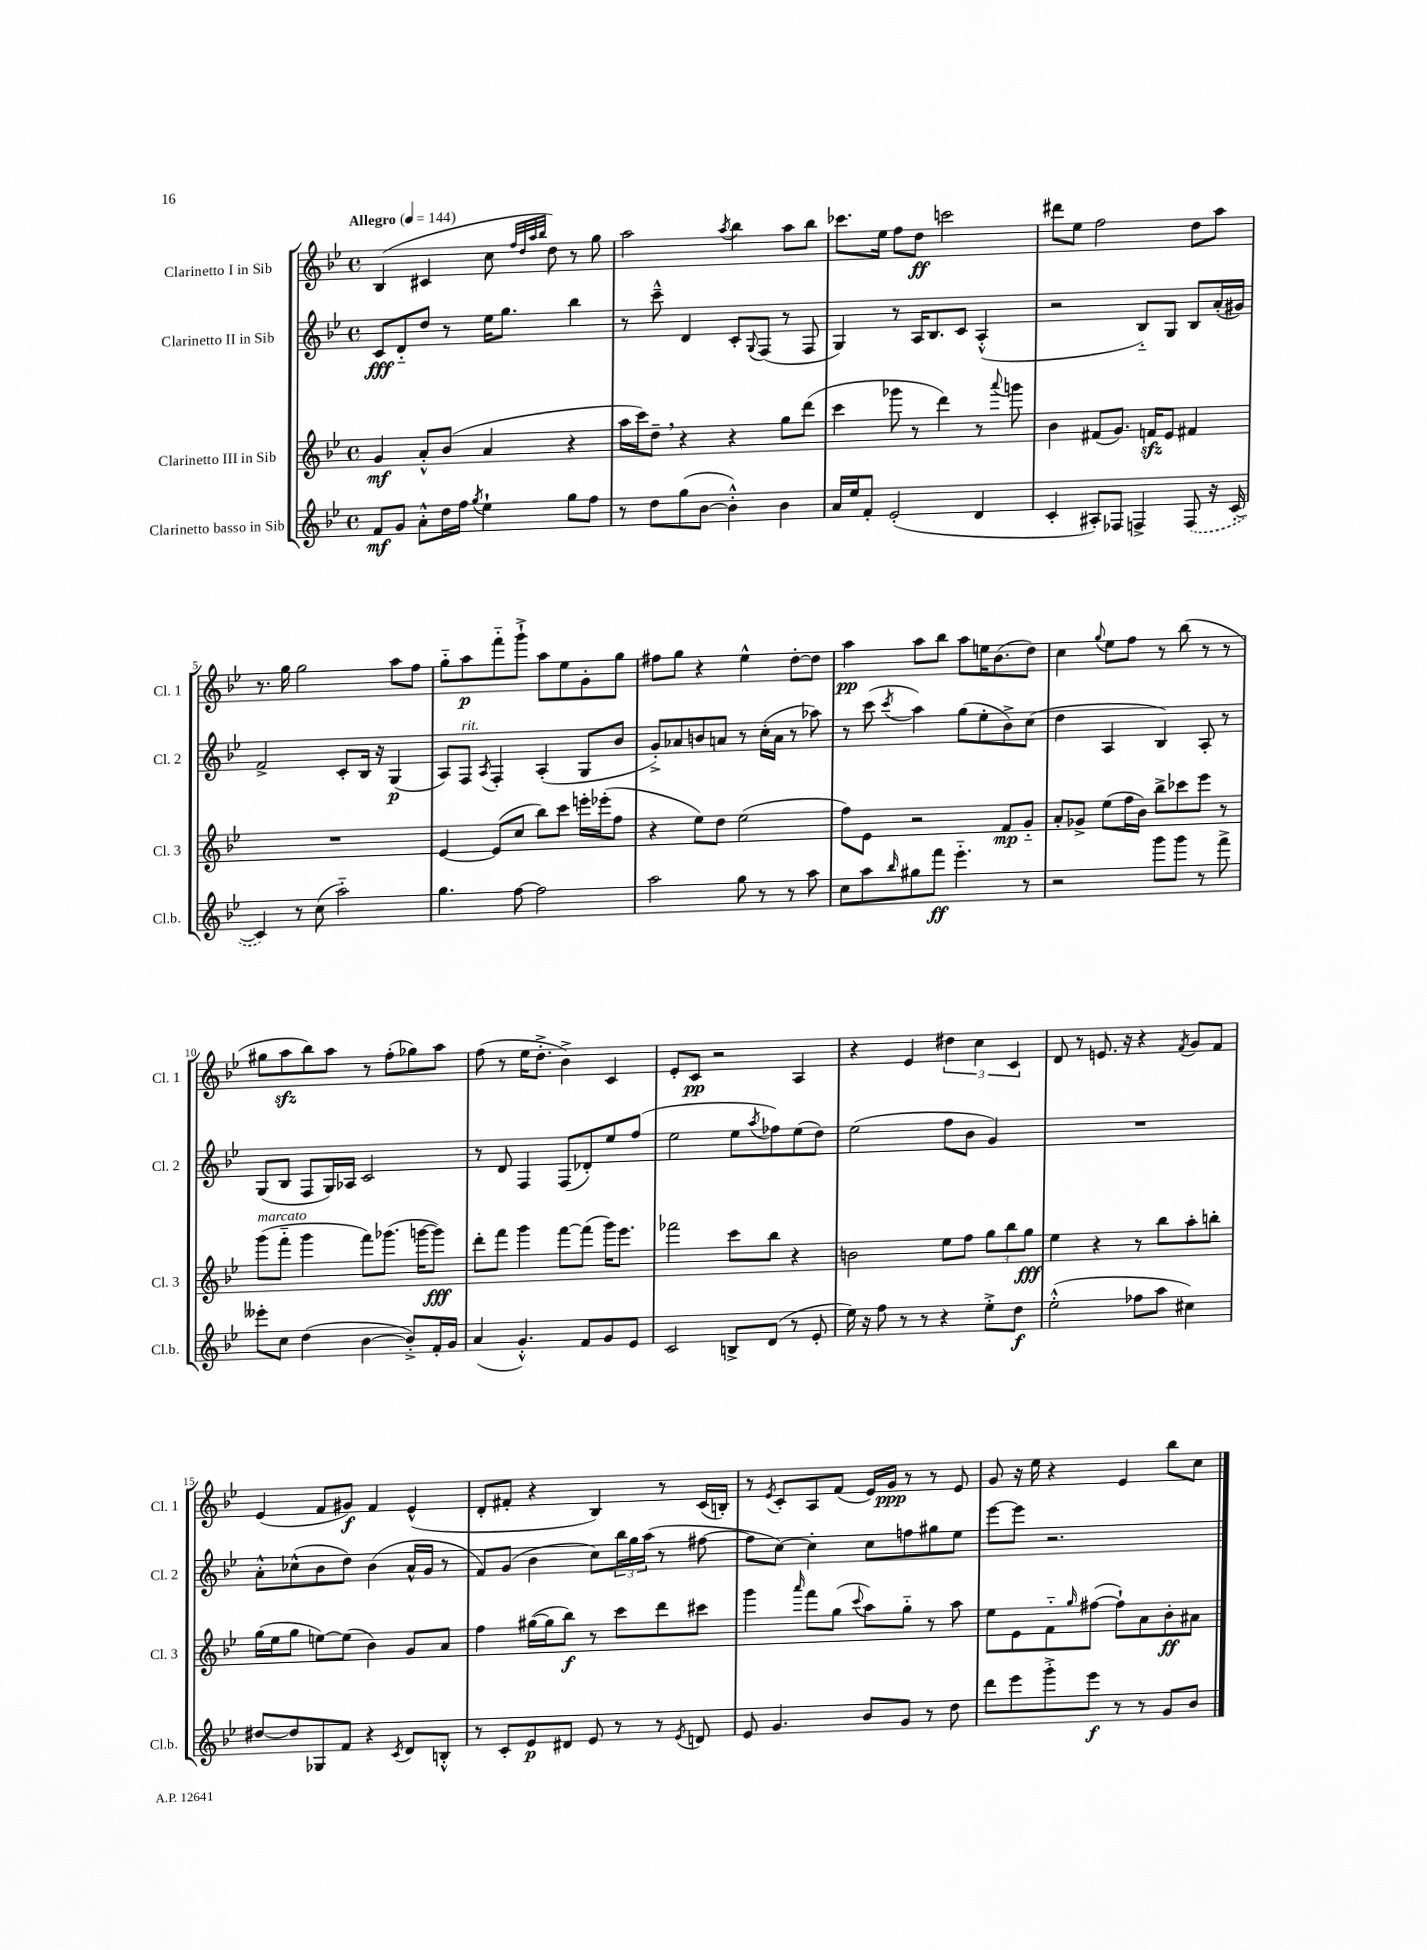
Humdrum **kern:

**kern	**kern	**kern	**kern
*staff4	*staff3	*staff2	*staff1
*clefG2	*clefG2	*clefG2	*clefG2
*k[b-e-]	*k[b-e-]	*k[b-e-]	*k[b-e-]
*M4/4	*M4/4	*M4/4	*M4/4
*met(c)	*met(c)	*met(c)	*met(c)
*MM144	*MM144	*MM144	*MM144
8f	4g	8c	(4B-
8g	.	8d'~	.
8a'^^	8a'^^	8dd	4c#
16dd	(8b-	8r	.
16ff	.	.	.
8qgg	.	.	.
4ee-`	4a	16ee-	8cc
.	.	8.gg	.
.	.	.	32qqff
.	.	.	32qqdd
.	.	.	32qqaa
.	.	.	32qqbb-
.	.	.	8dd)
8gg	4r	4bb-	8r
8ff	.	.	8gg
=	=	=	=
8r	16aa	8r	2aa
.	16ccc)	.	.
8dd	8dd~	8ccc~^^	.
(8gg	4r	4d	.
[8b-	.	.	.
.	.	.	8qaa
4b-'^^])	4r	8c'	4bb-
.	.	8qqG	.
.	.	(8F	.
4b-	8gg	8r	8aa
.	(8ddd	8F	8bb-
=	=	=	=
16a	4ccc	4G)	8.ccc-
16ee-	.	.	.
8f'	.	.	.
.	.	.	16ee-
(2e-'	8ggg-	8r	8ff
.	8r	16A	8dd
.	.	8.B-	.
.	4ddd)	.	2ccc
.	.	8c	.
4d	8r	(4A'^^	.
.	8qqaaa	.	.
.	8ggg	.	.
=	=	=	=
4c'	4b-	2r	8ddd#
.	.	.	8ee-
8A#')	(8f#	.	2ff
8F-	8.g)	.	.
4F^	.	8B-'~)	.
.	16f	.	.
.	8e-	8G	.
(8F	4f#	8B-	8dd
16r	.	(16a'	8aa
[16c'	.	16g#)	.
=	=	=	=
4c])	1r	2f^	8.r
.	.	.	16gg
8r	.	.	2gg
(8cc	.	.	.
2aa'~)	.	8c'	.
.	.	16B-	.
.	.	16r	.
.	.	(4G	8aa
.	.	.	8ff
=	=	=	=
4.gg	[4e-	8A)	8gg'~
.	.	8F	8aa
.	.	8qA	.
.	(8e-]	4F'	8fff'~
[8ff	8cc	.	8ggg`^
2ff]	8bb-)	(4A'	8aa
.	8ccc	.	8ee-
.	16eee'	8G	8g'
.	(16eee-'	.	.
.	8ff	8b-	8gg
=	=	=	=
2aa	4r	8g'^)	8ff#
.	.	8a-	8gg
.	8ee-)	8b	4r
.	8dd	8a	.
8gg	(2ee-	8r	4ee-^^
8r	.	(16cc'	.
.	.	16a	.
8r	.	8r	[8dd'
8aa	.	8aa-)	8dd]
=	=	=	=
8cc	8ff)	8r	4aa
8aa	8e-	(8ccc	.
16qqbb-	.	8qccc	.
8gg#	2r	4aa)	8aa
8fff	.	.	8bb-
4.eee-'~	.	(8gg	8aa
.	.	8ee-'	16ee
.	.	.	(8.b-
.	8f	8b-^)	.
8r	8g'~	(8cc	8dd)
=	=	=	=
2r	8a'	4dd	4cc
.	8g-^	.	.
.	.	.	8qqgg
.	(8ee-	4A	8ee-
.	16ff	.	8ff
.	16b-)	.	.
8ggg	8bb-^	4B-)	8r
8ggg	8ccc-	.	(8bb-
8r	8eee-	8A'	8r
8fff^	8r	8r	8r
=	=	=	=
8eee--'	(8ggg	(8G	8gg#
8cc	8fff'~	8B-	8aa
(4dd	4ggg	8F	8bb-)
.	.	16G)	8aa
.	.	16A-	.
[4b-	8fff)	2c	8r
.	(8.ggg-	.	(8ff'
8b-'^])	.	.	8gg-)
.	[16ggg	.	.
16f'	8ggg])	.	8aa
16g	.	.	.
=	=	=	=
(4a	8ddd'	8r	(8ff
.	8fff	8d	8r
4.g'^^)	4ggg	4F	16ee-
.	.	.	8.dd'^
.	[8fff	(8F	4b-^)
8f	(8fff]	8d-')	.
8g	16ggg)	8ee-	4c
.	8.eee-	.	.
8e-	.	(8ff	.
=	=	=	=
2c	2fff-	2ee-	8e-'
.	.	.	8c
.	.	.	2r
8B^	8ccc	8ee-	.
.	.	8qaa	.
(8d	8bb-	8ff-)	.
8r	4r	(8ee-	4A
8e-'	.	8dd)	.
=	=	=	=
16ee-)	2b	(2ee-	4r
16r	.	.	.
8ff	.	.	.
8r	.	.	4e-
8r	.	.	.
4r	8ee-	8ff	6dd#
.	8ff	8b-	.
.	.	.	6cc
8ee-'^	12gg	4g)	.
.	12bb-	.	6c
8dd	.	.	.
.	12gg	.	.
=	=	=	=
(2ee-'^^	4ee-	1r	8d
.	.	.	8r
.	4r	.	8.e
.	.	.	16r
8ff-	8r	.	4r
8aa	8bb-	.	.
.	.	.	8qf
4cc#)	8aa'	.	8g
.	8bb'	.	8f
=	=	=	=
[8dd#	(16gg	8a'^^	(4e-
.	16ee-	.	.
8dd#]	8gg	(8cc-^^	.
8G-	[8ee)	8b-	8f
8f	(8ee]	8dd)	8g#)
4r	4b-)	(4b-	4f
8qc	.	.	.
8d	8g	16a^^	(4e-^^
.	.	16g	.
8B'^^	8a	8r	.
=	=	=	=
8r	4ff	8f)	8d'
8c'	.	(8g	8f#'
8e-	([16gg#	4b-	4r
.	16gg#]	.	.
8d#	8bb-)	.	.
8e-	8r	8cc)	4B-)
8r	8ccc	24bb-	.
.	.	24gg	.
.	.	(24aa	.
8r	8ddd	8r	8r
8qe-	.	.	.
8d	8ccc#	[8ff#	(16c
.	.	.	16B')
=	=	=	=
8e-	4ggg	8ff#]	8r
.	.	.	8qe-
4.g	.	[8cc)	8c'
.	16qqaaa	.	.
.	8fff	4cc']	8A
.	(8gg	.	(8f
.	8qqccc	.	.
8b-	8aa)	8cc	16e-)
.	.	.	16g
8g	8gg'~	8ff	8r
8r	8r	8gg#	8r
8dd	8aa	8ee-	8e-
=	=	=	=
8ddd	8ee-	[8eee-	8g
8eee-	8e-	8eee-]	16r
.	.	.	16ee-
8ggg'^	8f'~	2.r	4r
.	16qqgg	.	.
8eee-	([8ff#	.	.
8r	8ff#`])	.	4e-
8r	8a	.	.
8g	8b-'	.	8bb-
8b-	8a#	.	8cc
==	==	==	==
*-	*-	*-	*-
